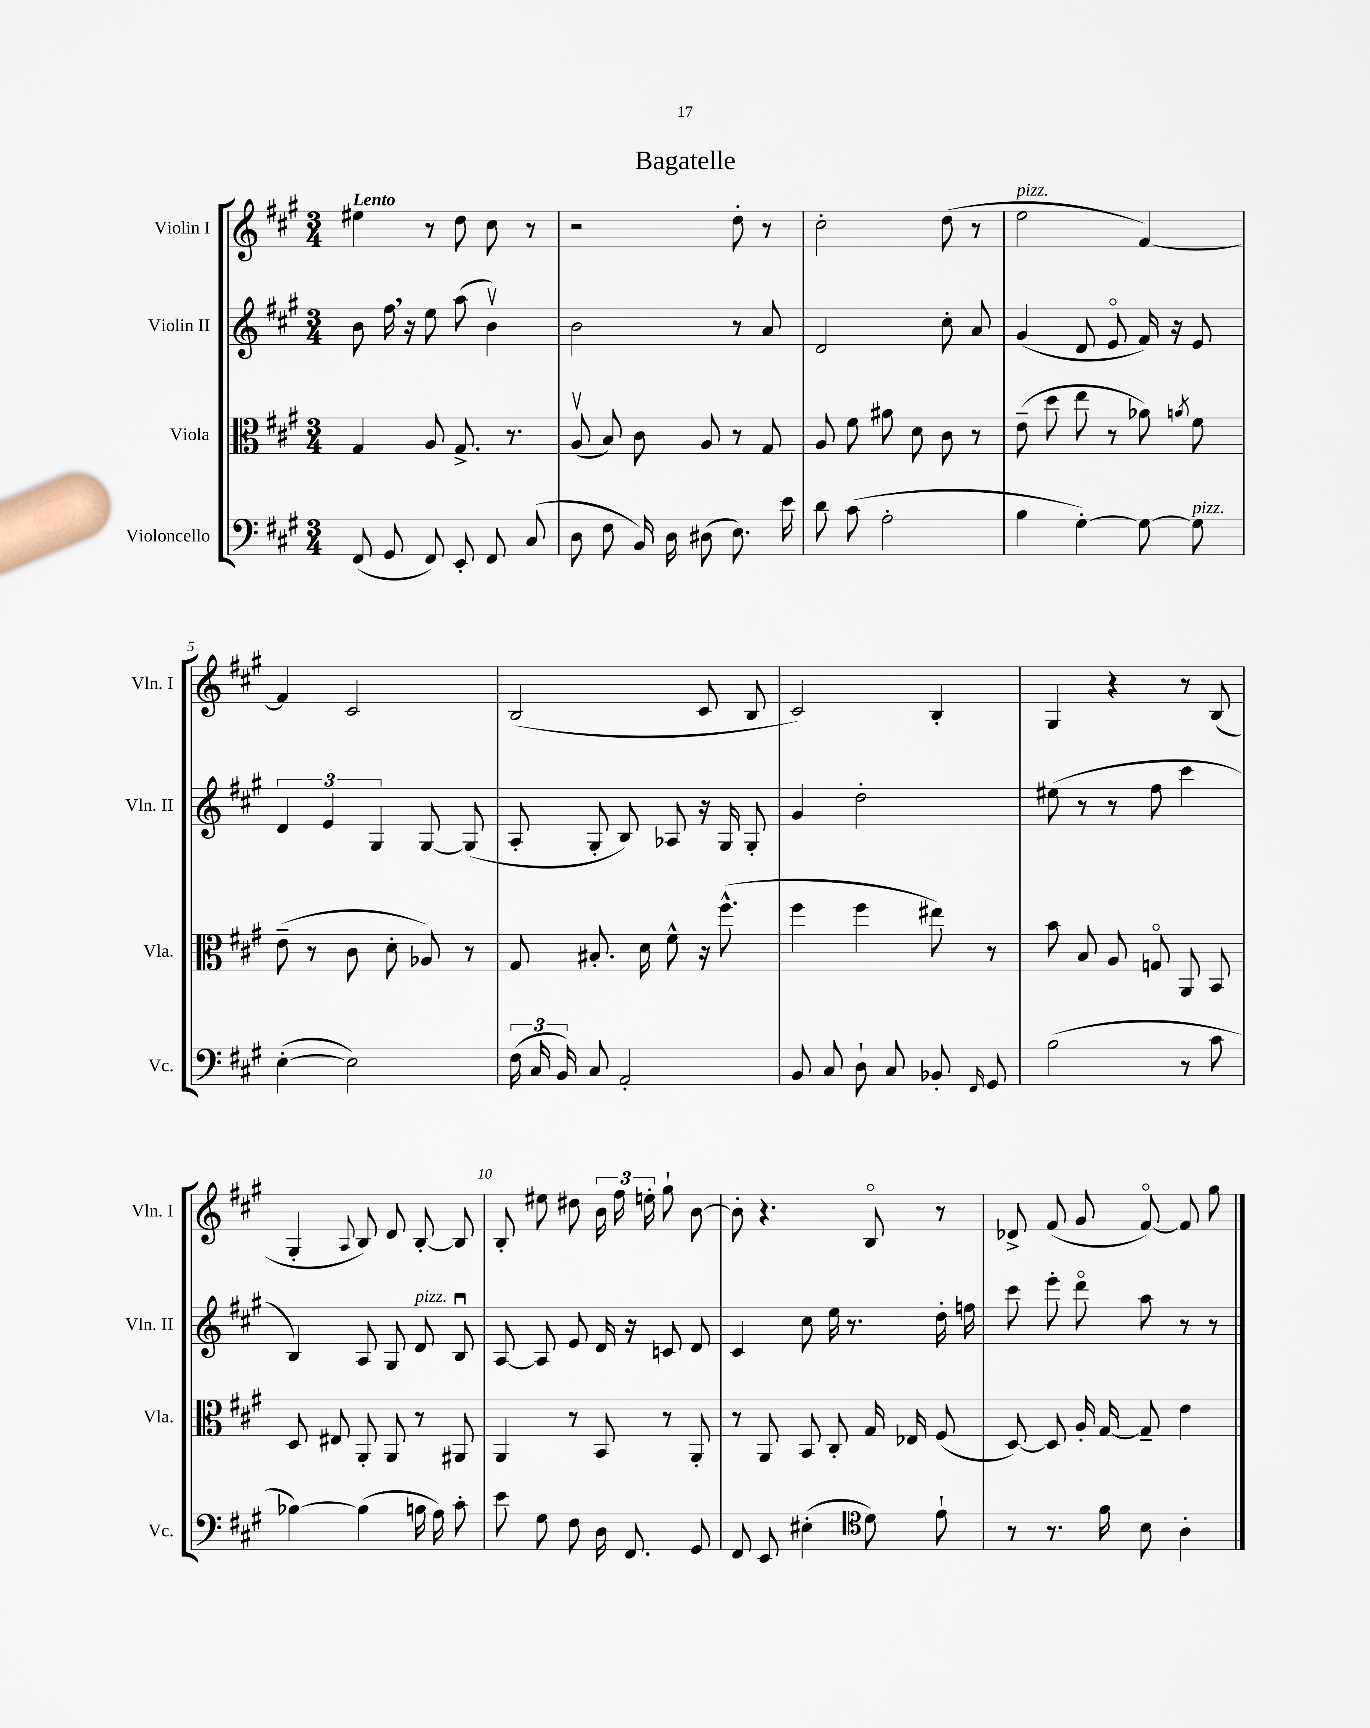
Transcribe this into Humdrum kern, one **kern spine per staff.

**kern	**kern	**kern	**kern
*staff4	*staff3	*staff2	*staff1
*clefF4	*clefC3	*clefG2	*clefG2
*k[f#c#g#]	*k[f#c#g#]	*k[f#c#g#]	*k[f#c#g#]
*M3/4	*M3/4	*M3/4	*M3/4
(8FF#	4G#	8b	4ee#
8GG#	.	16ff#	.
.	.	16r	.
8FF#)	8A	8ee	8r
8EE'	8.G#^	(8aa	8dd
8FF#	.	4bv)	8cc#
.	8.r	.	.
(8C#	.	.	8r
=	=	=	=
8D	(8Av	2b	2r
8F#	8B)	.	.
16BB)	8c#	.	.
16D	.	.	.
(8D#	8A	.	.
8.E)	8r	8r	8dd'
.	8G#	8a	8r
16e	.	.	.
=	=	=	=
8d	8A	2d	2cc#'
(8c#	8f#	.	.
2A'	8a#	.	.
.	8d	.	.
.	8c#	8cc#'	(8dd
.	8r	8a	8r
=	=	=	=
4B	(8e~	(4g#	2ee
.	8dd	.	.
[4G#')	8ee	8d	.
.	8r	8eo	.
8G#_	8a-)	16f#)	[4f#)
.	.	16r	.
.	8qa	.	.
8G#]	8f#	8e	.
=	=	=	=
([4E'	(8e~	6d	4f#]
.	8r	.	.
.	.	6e	.
2E])	8c#	.	2c#
.	.	6G#	.
.	8d'	.	.
.	8A-)	[8G#	.
.	8r	(8G#]	.
=	=	=	=
(24F#	8G#	8A'	(2B
24C#	.	.	.
24BB)	.	.	.
8C#	8.B#'	8G#'	.
2AA'	.	8B)	.
.	16d	.	.
.	8f#^^	8A-	.
.	16r	16r	8c#
.	(8.ff#^^	16G#	.
.	.	8G#'	8B
=	=	=	=
8BB	4ff#	4g#	2c#)
8C#	.	.	.
8D`	4ff#	2dd'	.
8C#	.	.	.
8BB-'	8ee#)	.	4B'
16qqFF#	.	.	.
8GG#	8r	.	.
=	=	=	=
(2B	8b	(8ee#	4G#
.	8B	8r	.
.	8A	8r	4r
.	8Go	8ff#	.
8r	8AA	4ccc#	8r
8c#	8BB	.	(8B
=	=	=	=
[4B-)	8D	4B)	4G#'
.	8E#	.	.
.	.	.	8qqA
(4B-]	8AA'	8A	8B)
.	8AA	8G#	8d
16B	8r	8d	[8B'
16A)	.	.	.
8c#'	8AA#	8Bu	8B]
=	=	=	=
8e	4AA	[8A	8B'
8G#	.	8A]	8ee#
8F#	8r	8e	8dd#
16D	8BB	16d	24b
.	.	.	24ff#
8.FF#	.	16r	.
.	.	.	24ee'
.	8r	8c	8gg#`
8GG#	8AA'	8d	[8b
=	=	=	=
8FF#	8r	4c#	8b']
8EE	8AA	.	4.r
(4E#'	8BB	8cc#	.
.	8C#'	16ee	.
.	.	8.r	.
*clefC4	*	*	*
8d)	16G#	.	8Bo
.	16E-	.	.
8e`	(8F#	16dd'	8r
.	.	16ff	.
=	=	=	=
8r	[8D)	8ccc#	8d-^
8.r	8D]	8eee'	(8f#
.	16A'	8dddo	8g#
16f#	[16G#	.	.
8B	8G#~]	8aa	[8f#o)
4A'	4e	8r	8f#]
.	.	8r	8gg#
==	==	==	==
*-	*-	*-	*-
